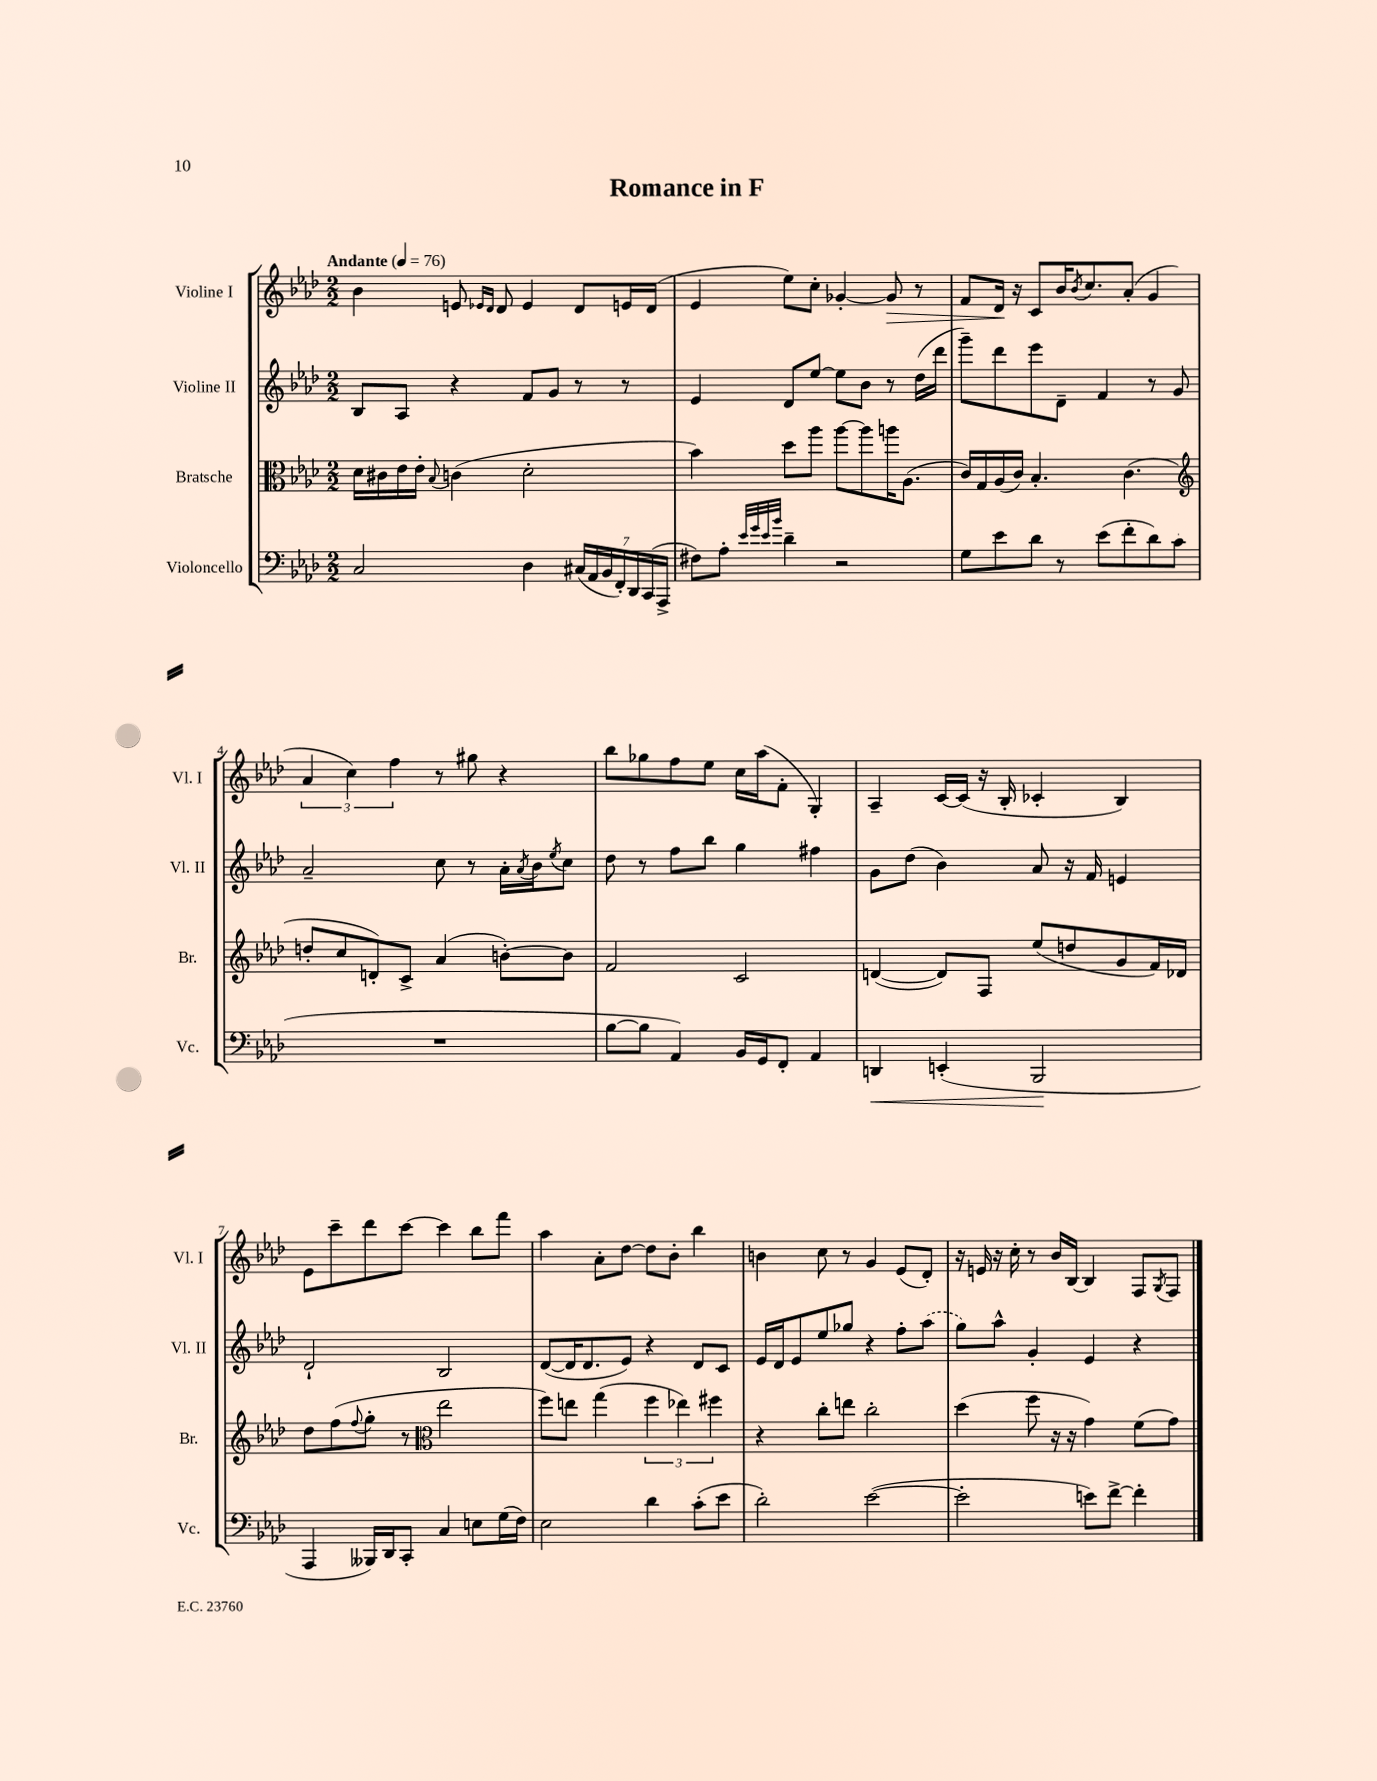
\header { title = "Romance in F" }
<<
\new StaffGroup <<
\new Staff = "s0" \with { instrumentName = "Violine I" shortInstrumentName = "Vl. I" } {
    \clef treble \key aes \major \numericTimeSignature \time 2/2 \tempo "Andante" 4 = 76
    bes'4 e'8 \grace { ees'16 des'16 } des'8 ees'4 des'8 e'16 des'16( |
    ees'4 ees''8) c''8-. ges'4~-. ges'8\> r8 |
    f'8 des'16\! r16 c'8 bes'16 \acciaccatura { bes'8 } c''8. aes'8-.( g'4 |
    \tuplet 3/2 { aes'4 c''4) f''4 } r8 gis''8 r4 |
    bes''8 ges''8 f''8 ees''8 c''16 aes''16( f'8-. g4-.) |
    aes4-- c'16~ c'16( r16 bes16-. ces'4-. bes4) |
    ees'8 c'''8-- des'''8 c'''8~ c'''4 bes''8 f'''8 |
    aes''4 aes'8-. des''8~ des''8 bes'8-. bes''4 |
    b'4 c''8 r8 g'4 ees'8( des'8-.) |
    r16 e'16 r16 c''16-. r8 bes'16 bes16~ bes4 f8 \acciaccatura { g8 } f8 \bar "|." |
}
\new Staff = "s1" \with { instrumentName = "Violine II" shortInstrumentName = "Vl. II" } {
    \clef treble \key aes \major \numericTimeSignature \time 2/2
    bes8 aes8 r4 f'8 g'8 r8 r8 |
    ees'4 des'8 ees''8~ ees''8 bes'8 r8 des''16( des'''16 |
    g'''8--) des'''8 ees'''8 des'8-- f'4 r8 g'8 |
    aes'2-- c''8 r8 aes'16-. \acciaccatura { aes'8 } bes'16 \acciaccatura { ees''8 } c''8 |
    des''8 r8 f''8 bes''8 g''4 fis''4 |
    g'8 des''8( bes'4) aes'8 r16 f'16 e'4 |
    des'2-! bes2 |
    des'8~( des'16 des'8. ees'8) r4 des'8 c'8 |
    ees'16 des'16 ees'8 ees''8 ges''8 r4 f''8-. \once \slurDashed aes''8( |
    g''8) aes''8-^ g'4-. ees'4 r4 \bar "|." |
}
\new Staff = "s2" \with { instrumentName = "Bratsche" shortInstrumentName = "Br." } {
    \clef alto \key aes \major \numericTimeSignature \time 2/2
    des'16 cis'16 ees'16 ees'16-. \appoggiatura { bes8 } c'4( des'2-. |
    bes'4) des''8 aes''8 aes''8~ aes''8 a''16 aes8.( |
    c'16) g16 aes16( c'16) bes4.-. c'4.( |
    \clef treble d''8-. c''8 d'8-.) c'8-> aes'4( b'8~-.) b'8 |
    f'2 c'2 |
    d'4~( d'8) f8 ees''8( d''8 g'8 f'16) des'16 |
    des''8 f''8( \appoggiatura { f''8 } g''8-. r8 \clef alto ees''2 |
    f''8) e''8 g''4( \tuplet 3/2 { f''4 ees''4) fis''4 } |
    r4 c''8-. e''8 c''2-. |
    des''4( f''8 r16 r16 g'4) f'8( g'8) \bar "|." |
}
\new Staff = "s3" \with { instrumentName = "Violoncello" shortInstrumentName = "Vc." } {
    \clef bass \key aes \major \numericTimeSignature \time 2/2
    c2 des4 \tuplet 7/4 { cis16( aes,16 bes,16 f,16-.) des,16 c,16( aes,,16-> } |
    fis8) aes8-. \grace { ees'32 g'32 ees'32 bes'32 } des'4-- r2 |
    g8 ees'8 des'8 r8 ees'8( f'8-. des'8) c'8( |
    R1 |
    bes8~ bes8 aes,4) bes,16 g,16 f,8-. aes,4 |
    d,4\< e,4-.( bes,,2\! |
    aes,,4 beses,,16) des,16 c,8-. c4 e8 g16( f16) |
    ees2 des'4 c'8-.( ees'8 |
    des'2-.) ees'2~( |
    ees'2-. e'8) f'8~-> f'4-. \bar "|." |
}
>>
>>
